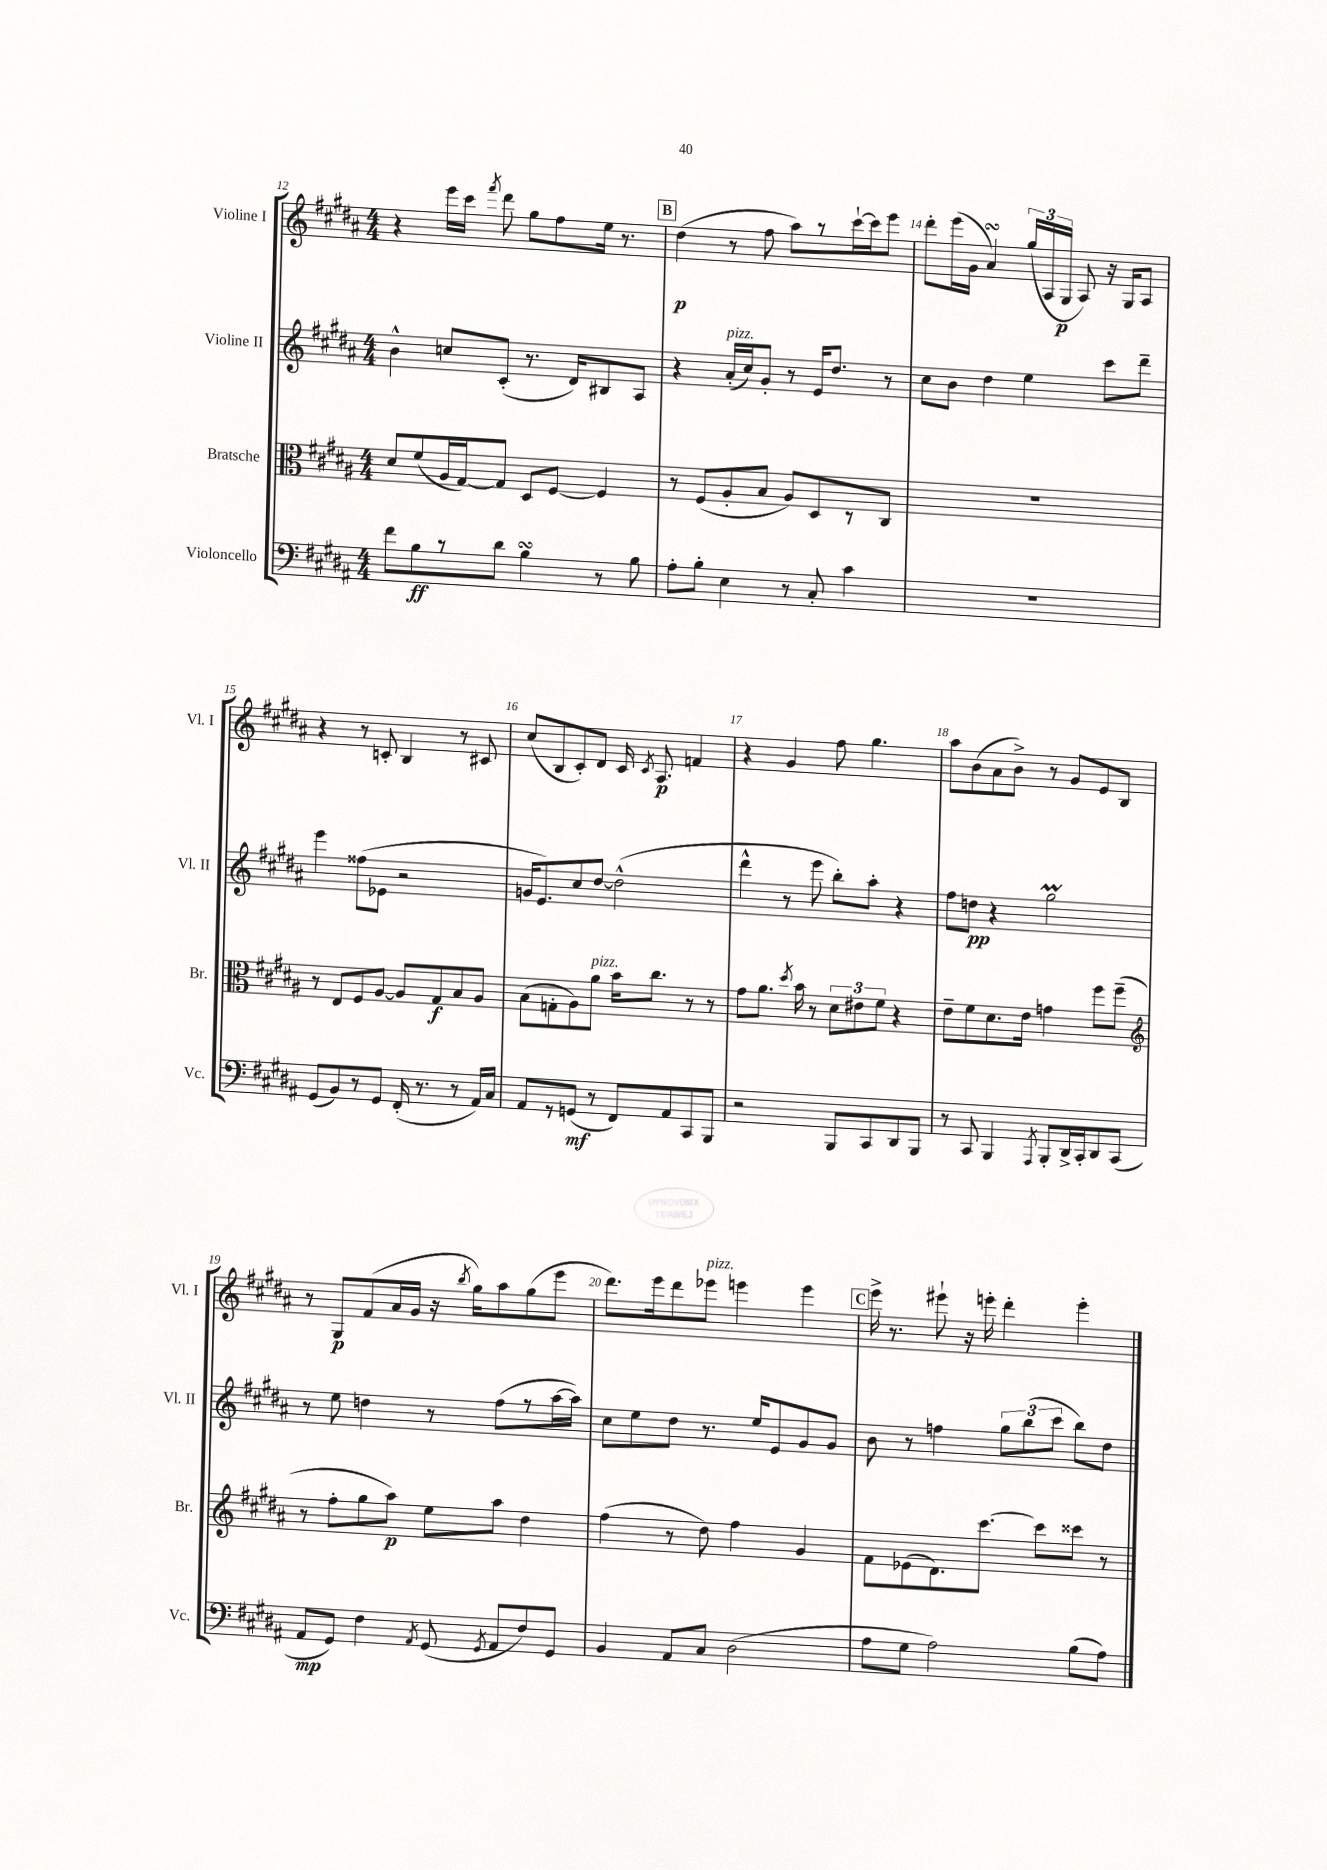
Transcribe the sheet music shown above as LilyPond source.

<<
\new StaffGroup <<
\new Staff = "s0" \with { instrumentName = "Violine I" shortInstrumentName = "Vl. I" } {
    \clef treble \key b \major \numericTimeSignature \time 4/4
    \autoBeamOff r4 e'''16[ cis'''16] \acciaccatura { fis'''8 } dis'''8 gis''8[ fis''8 e''16] r8. |
    \mark \markup { \box "B" } dis''4\p( r8 fis''8 ais''8[) r8 cis'''16~-! cis'''16 e'''8] |
    dis'''8[-. e'''16( gis'16] ais'4\turn) \tuplet 3/2 { gis''16[( ais16 gis16]\p } ais8) r16 gis16[ ais8] |
    r4 r8 c'8-. b4 r8 cis'8 |
    cis''8[( b8 cis'8-.) dis'8] cis'16 \acciaccatura { cis'8 } ais8.\p f'4 |
    r4 gis'4 fis''8 gis''4. |
    ais''8[ b'8( ais'8 b'8]->) r8 gis'8[ e'8 b8] |
    r8 gis8[\p fis'8( ais'16 gis'16] r16 \acciaccatura { b''8 } gis''16[) ais''8 gis''8( e'''8] |
    dis'''8.[) e'''16 dis'''8 ees'''8]^\markup { \italic "pizz." } e'''4 e'''4 |
    \mark \markup { \box "C" } e'''16-> r8. eis'''8-! r16 e'''16-. dis'''4-. e'''4-. \bar "|." |
}
\new Staff = "s1" \with { instrumentName = "Violine II" shortInstrumentName = "Vl. II" } {
    \clef treble \key b \major \numericTimeSignature \time 4/4
    \autoBeamOff b'4-^ c''8[ cis'8]-.( r8. dis'16[) bis8 ais8] |
    \mark \markup { \box "B" } r4 ais'16[-.^\markup { \italic "pizz." }( cis''16) gis'8]-. r8 e'16[ dis''8.] r8 |
    cis''8[ b'8] dis''4 e''4 cis'''8[ dis'''8]-- |
    e'''4 fisis''8[( ees'8] r2 |
    g'16[ e'8.) cis''8 dis''8]~ dis''2-^( |
    dis'''4-^ r8 e'''8 b''8[-.) ais''8]-. r4 |
    fis''8[ d''8]\pp r4 gis''2\prall |
    r8 e''8 d''4 r8 fis''8[( r8 ais''16~ ais''16]) |
    cis''8[ e''8 dis''8] r8. e''16[ e'8 gis'8 gis'8] |
    \mark \markup { \box "C" } b'8 r8 f''4 \tuplet 3/2 { gis''8[ b''8( cis'''8] } b''8[) dis''8] \bar "|." |
}
\new Staff = "s2" \with { instrumentName = "Bratsche" shortInstrumentName = "Br." } {
    \clef alto \key b \major \numericTimeSignature \time 4/4
    \autoBeamOff dis'8[ fis'8( ais16 gis16~) gis8] dis8[ fis8]~ fis4 |
    \mark \markup { \box "B" } r8 fis8[( ais8-. b8] ais8[) dis8 r8 cis8] |
    R1 |
    r8 e8[ fis8 ais8]~ ais8[ gis8\f b8 ais8] |
    b8[( g8-. ais8) ais'8]^\markup { \italic "pizz." } b'16[ cis''8.] r8 r8 |
    gis'8[ ais'8.] \acciaccatura { dis''8 } b'16 r8 \tuplet 3/2 { dis'8[ eis'8 fis'8] } r4 |
    e'8[-- fis'8 dis'8. e'16] g'4 fis''8[ fis''8]--( |
    \clef treble r8 fis''8[-. gis''8 ais''8]\p) e''8[ ais''8] dis''4 |
    fis''4( r8 dis''8) fis''4 gis'4 |
    \mark \markup { \box "C" } fis'8[ ees'8( dis'8.) cis'''8.]~ cis'''8[ cisis'''8] r8 \bar "|." |
}
\new Staff = "s3" \with { instrumentName = "Violoncello" shortInstrumentName = "Vc." } {
    \clef bass \key b \major \numericTimeSignature \time 4/4
    \autoBeamOff fis'8[ b8\ff r8 dis'8] b4\turn r8 b8 |
    \mark \markup { \box "B" } ais8[-. b8]-. e4 r8 cis8-. cis'4 |
    R1 |
    gis,8[( b,8) r8 gis,8] fis,16-.( r8. r8 ais,16[) cis16] |
    ais,8[ r8 g,8]\mf( r8 fis,8[) ais,8 cis,8 b,,8] |
    r2 b,,8[ cis,8 dis,8 b,,8] |
    r8 cis,8 b,,4 \acciaccatura { ais,,8 } b,,8[-. dis,16-> cis,16-. dis,8 cis,8]( |
    ais,8[\mp gis,8]) fis4 \acciaccatura { ais,8 } gis,8( \acciaccatura { gis,8 } ais,8[ fis8) gis,8] |
    b,4 ais,8[ cis8] dis2( |
    \mark \markup { \box "C" } ais8[ gis8] ais2) b8[( ais8]) \bar "|." |
}
>>
>>
\layout { \context { \Score currentBarNumber = #12 \override BarNumber.break-visibility = ##(#f #t #t) barNumberVisibility = #all-bar-numbers-visible } }
